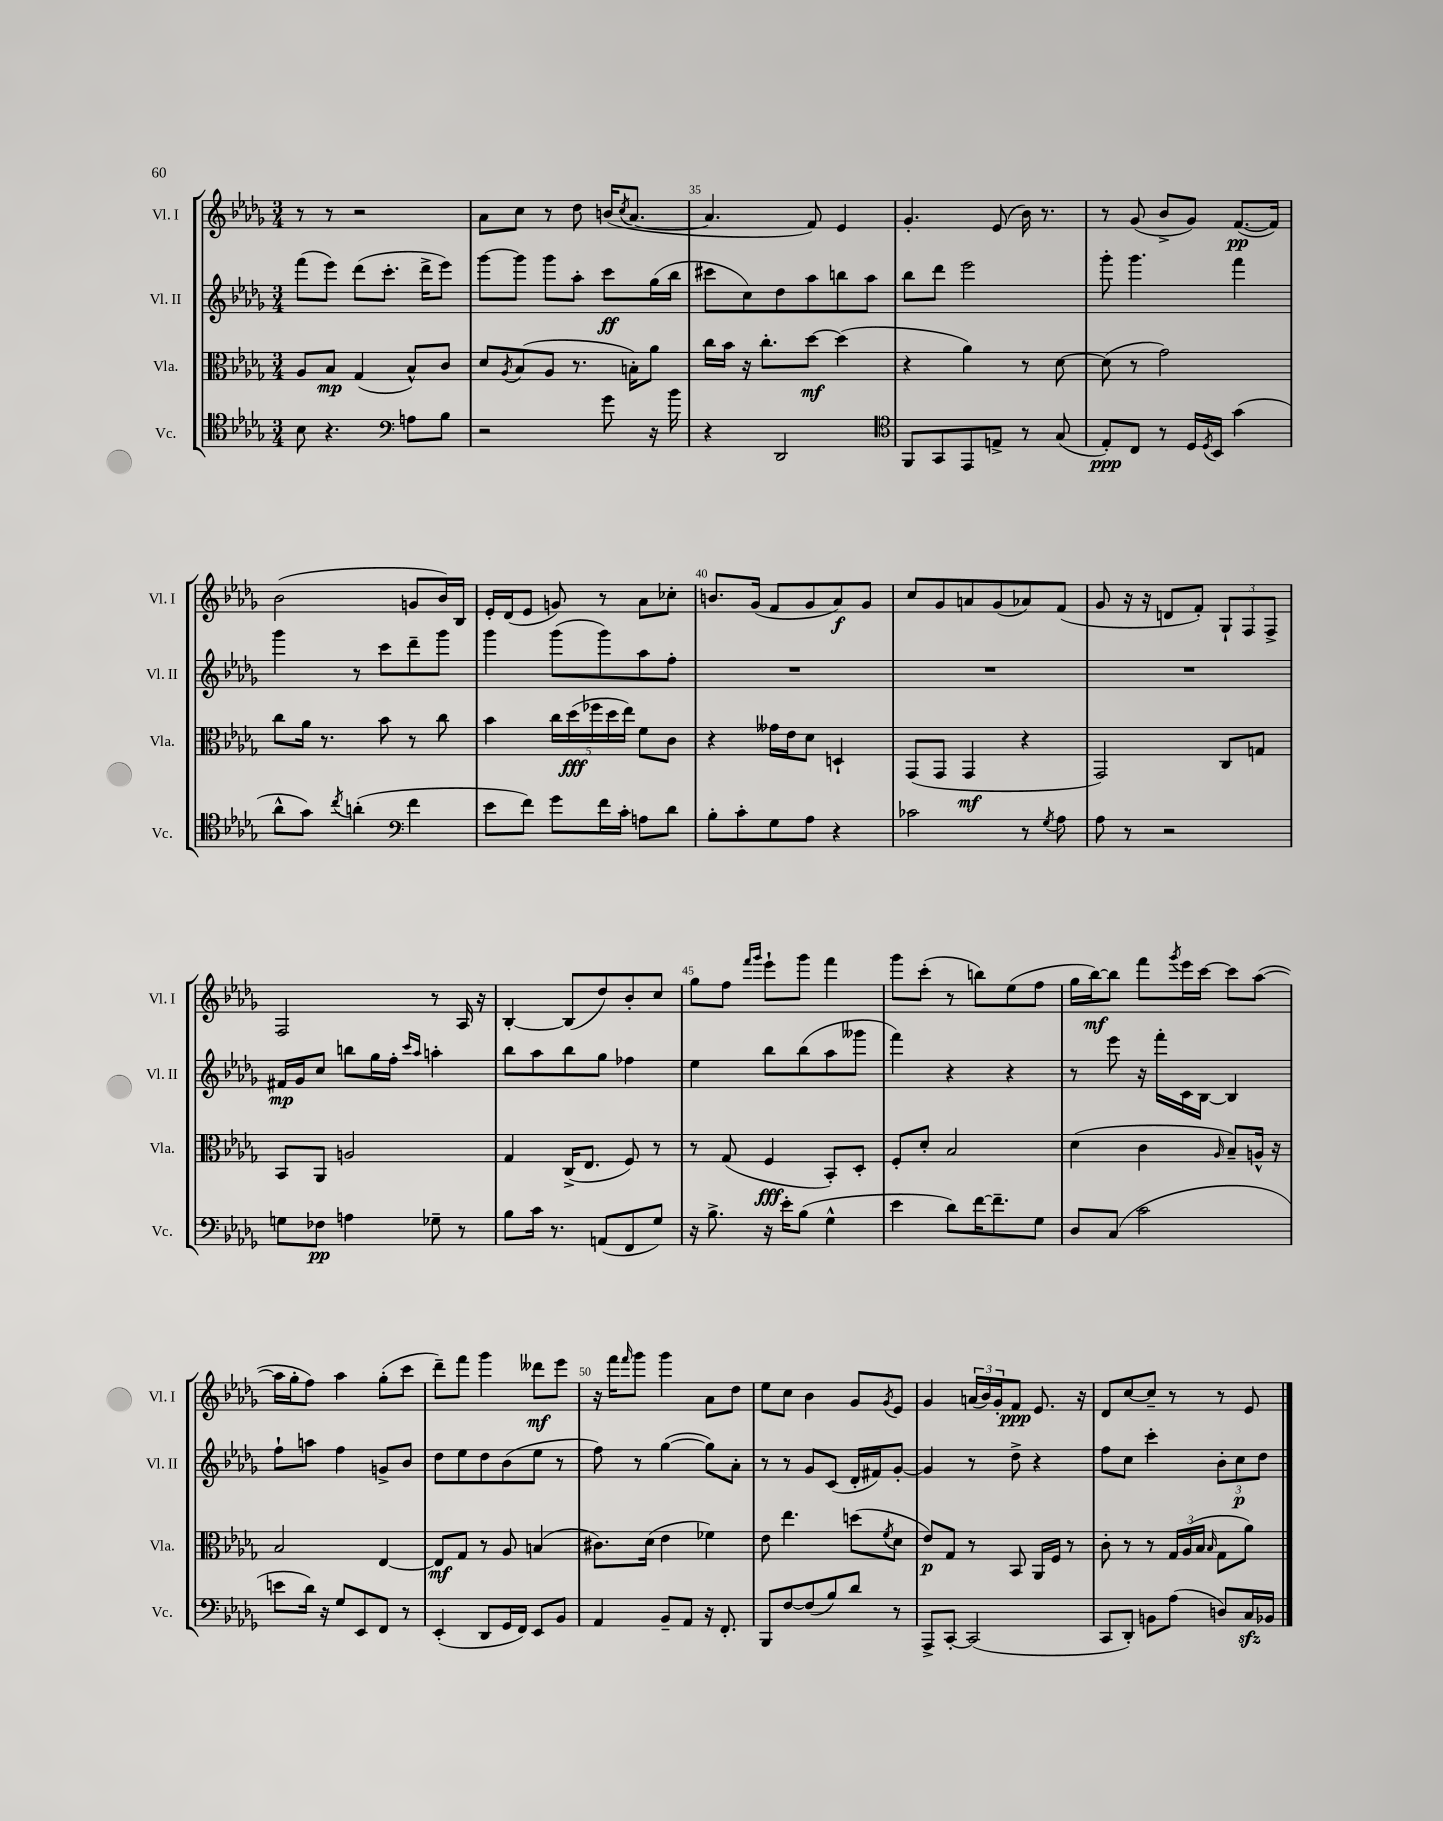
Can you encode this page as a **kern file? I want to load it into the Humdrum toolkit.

**kern	**dynam	**kern	**dynam	**kern	**dynam	**kern	**dynam
*part4	*part4	*part3	*part3	*part2	*part2	*part1	*part1
*staff4	*staff4	*staff3	*staff3	*staff2	*staff2	*staff1	*staff1
*I"Vc.	*	*I"Vla.	*	*I"Vl. II	*	*I"Vl. I	*
*I'Vc.	*	*I'Vla.	*	*I'Vl. II	*	*I'Vl. I	*
*clefC4	*	*clefC3	*	*clefG2	*	*clefG2	*
*k[b-e-a-d-g-]	*	*k[b-e-a-d-g-]	*	*k[b-e-a-d-g-]	*	*k[b-e-a-d-g-]	*
*M3/4	*	*M3/4	*	*M3/4	*	*M3/4	*
=33	=33	=33	=33	=33	=33	=33	=33
8B-\	.	8A-/L	.	(8fff\L	.	8r	.
4.r	.	8B-/J	mp	8eee-\J)	.	8r	.
.	.	(4G-/	.	(8ddd-\L	.	2r	.
.	.	.	.	8.ccc'\J	.	.	.
*clefF4	*	*	*	*	*	*	*
8An\L	.	8B-^^/L)	.	.	.	.	.
.	.	.	.	16ddd-^\KL	.	.	.
8B-\J	.	8c/J	.	8eee-\J)	.	.	.
=34	=34	=34	=34	=34	=34	=34	=34
2r	.	8d-/L	.	[8ggg-\L	.	8a-\L	.
.	.	8qA-/	.	.	.	.	.
.	.	(8B-/	.	8ggg-\J]	.	8cc\J	.
.	.	8A-/J	.	8ggg-\L	.	8r	.
.	.	8.r	.	8aa-'\J	.	8dd-\	.
8g-\	.	.	.	8ccc\L	ff	(16bn/KL	.
.	.	.	.	.	.	8qcc/	.
.	.	16Bn'\KL)	.	.	.	[8.a-/J	.
16r	.	8a-\J	.	(16gg-\L	.	.	.
16b-\	.	.	.	16bb-\JJ	.	.	.
=35	=35	=35	=35	=35	=35	=35	=35
4r	.	16cc\LL	.	8ccc#X\L	.	4.a-/]	.
.	.	16b-\JJ	.	.	.	.	.
.	.	16r	.	8cc\)	.	.	.
.	.	8.cc'\L	.	.	.	.	.
2DD-/	.	.	.	8dd-\	.	.	.
.	.	[8dd-\J	mf	8aa-\	.	8f/)	.
.	.	(4dd-\]	.	8bbn\	.	4e-/	.
.	.	.	.	8aa-\J	.	.	.
=36	=36	=36	=36	=36	=36	=36	=36
*clefC4	*	*	*	*	*	*	*
8FF/L	.	4r	.	8bb-\L	.	4.g-'/	.
8GG-/	.	.	.	8ddd-\J	.	.	.
8EE-/	.	4a-\)	.	2eee-\	.	.	.
8En^/J	.	.	.	.	.	(8e-/	.
8r	.	8r	.	.	.	16b-\)	.
.	.	.	.	.	.	8.r	.
(8G-/	.	[8d-\	.	.	.	.	.
=37	=37	=37	=37	=37	=37	=37	=37
8E-'/L)	ppp	(8d-\]	.	8ggg-'\	.	8r	.
8C/J	.	8r	.	4.ggg-\	.	(8g-/	.
8r	.	2g-\)	.	.	.	8b-^/L	.
16D-/LL	.	.	.	.	.	8g-/J)	.
8qD-/	.	.	.	.	.	.	.
16BB-/JJ	.	.	.	.	.	.	.
(4g-\	.	.	.	4fff\	.	([8.f/L	pp
.	.	.	.	.	.	16f/Jk])	.
!!LO:LB:g=z
=38	=38	=38	=38	=38	=38	=38	=38
8a-^^\L	.	8cc\L	.	4ggg-\	.	(2b-\	.
8g-\J)	.	16a-\Jk	.	.	.	.	.
.	.	8.r	.	.	.	.	.
8qcc/	.	.	.	.	.	.	.
(4an'\	.	.	.	8r	.	.	.
.	.	8b-\	.	8ccc\L	.	.	.
*clefF4	*	*	*	*	*	*	*
4f\	.	8r	.	8ddd-~\	.	8gn/L	.
.	.	8cc\	.	8ggg-\J	.	16b-/L)	.
.	.	.	.	.	.	16B-/JJ	.
=39	=39	=39	=39	=39	=39	=39	=39
8e-\L	.	4b-\	.	4ggg-\	.	16e-'/LL	.
.	.	.	.	.	.	(16d-/J	.
8f\J)	.	.	.	.	.	8e-/J	.
8g-\L	.	20cc\LL	.	(8ggg-\L	.	8gn/)	.
.	.	(20dd-\	fff	.	.	.	.
.	.	20ff-X\	.	.	.	.	.
16f\L	.	.	.	8ggg-\)	.	8r	.
.	.	20dd-\	.	.	.	.	.
16c'\JJ	.	.	.	.	.	.	.
.	.	20ee-\JJ)	.	.	.	.	.
8An\L	.	8f\L	.	8aa-\	.	8a-\L	.
8d-\J	.	8c\J	.	8ff'\J	.	8cc-X'\J	.
=40	=40	=40	=40	=40	=40	=40	=40
8B-'\L	.	4r	.	2.r	.	8.bn/L	.
8c'\	.	.	.	.	.	.	.
.	.	.	.	.	.	(16g-/Jk	.
8G-\	.	16g--X\LL	.	.	.	8f/L	.
.	.	16e-\J	.	.	.	.	.
8A-\J	.	8d-\J	.	.	.	8g-/	.
4r	.	4Dn`/	.	.	.	8a-/)	f
.	.	.	.	.	.	8g-/J	.
=41	=41	=41	=41	=41	=41	=41	=41
2c-X\	.	(8GG-/L	.	2.r	.	8cc/L	.
.	.	8GG-/J	.	.	.	8g-/	.
.	.	4GG-/	mf	.	.	8an/	.
.	.	.	.	.	.	(8g-/	.
8r	.	4r	.	.	.	8a-X/)	.
8qG-/	.	.	.	.	.	.	.
8A-\	.	.	.	.	.	(8f/J	.
=42	=42	=42	=42	=42	=42	=42	=42
8A-\	.	2GG-/)	.	2.r	.	8g-/	.
8r	.	.	.	.	.	16r	.
.	.	.	.	.	.	16r	.
2r	.	.	.	.	.	8dn/L	.
.	.	.	.	.	.	8f'/J)	.
.	.	8C/L	.	.	.	12G-`/L	.
.	.	.	.	.	.	12F/	.
.	.	8Gn/J	.	.	.	.	.
.	.	.	.	.	.	12F^/J	.
!!LO:LB:g=z
=43	=43	=43	=43	=43	=43	=43	=43
8Gn\L	.	8BB-/L	.	16f#X/LL	mp	2F/	.
.	.	.	.	16g-/J	.	.	.
8F-X\J	pp	8AA-/J	.	8cc/J	.	.	.
4An\	.	2An/	.	8bbn\L	.	.	.
.	.	.	.	16gg-\L	.	.	.
.	.	.	.	16ff'\JJ	.	.	.
.	.	.	.	16qqccc/LL	.	.	.
.	.	.	.	16qqaa-/JJ	.	.	.
8G-X~\	.	.	.	4aan'\	.	8r	.
8r	.	.	.	.	.	16A-/	.
.	.	.	.	.	.	16r	.
=44	=44	=44	=44	=44	=44	=44	=44
8B-\L	.	4G-/	.	8bb-\L	.	[4B-'/	.
16c\Jk	.	.	.	8aa-\	.	.	.
8.r	.	.	.	.	.	.	.
.	.	(16C^/KL	.	8bb-\	.	(8B-/L]	.
.	.	8.E-/J	.	.	.	.	.
(8AAn/L	.	.	.	8gg-\J	.	8dd-/)	.
8FF/	.	8F/)	.	4ff-X\	.	8b-'/	.
8G-/J)	.	8r	.	.	.	8cc/J	.
=45	=45	=45	=45	=45	=45	=45	=45
16r	.	8r	.	4ee-\	.	8gg-\L	.
8.B-^\	.	.	.	.	.	.	.
.	.	(8G-/	.	.	.	8ff\J	.
.	.	.	.	.	.	16qqfff/LL	.
.	.	.	.	.	.	16qqggg-/JJ	.
16r	.	4F/	fff	8bb-\L	.	8eee-`\L	.
16e-'\KL	.	.	.	.	.	.	.
(8B-\J	.	.	.	(8bb-\	.	8ggg-\J	.
4G-^^\	.	8BB-'/L)	.	8aa-\	.	4fff\	.
.	.	8D-'/J	.	8ggg--X\J	.	.	.
=46	=46	=46	=46	=46	=46	=46	=46
4e-\	.	8F'/L	.	4fff\)	.	8ggg-\L	.
.	.	8d-'/J	.	.	.	(8ccc'\J	.
8d-\L)	.	2B-/	.	4r	.	8r	.
[16f\K	.	.	.	.	.	8bbn\L)	.
8.f~\]	.	.	.	.	.	.	.
.	.	.	.	4r	.	(8ee-\	.
8G-\J	.	.	.	.	.	8ff\J	.
=47	=47	=47	=47	=47	=47	=47	=47
8D-/L	.	(4d-\	.	8r	.	16gg-\LL	.
.	.	.	.	.	.	[16bb-\J)	mf
(8C/J	.	.	.	8eee-\	.	8bb-\J]	.
2c\	.	4c\	.	16r	.	8fff\L	.
.	.	.	.	16fff'\LL	.	.	.
.	.	.	.	.	.	8qggg-/	.
.	.	.	.	16c\	.	16eee-\L	.
.	.	.	.	[16B-\JJ	.	[16ccc\JJ	.
.	.	16qqA-/	.	.	.	.	.
.	.	8B-~/L)	.	4B-/]	.	8ccc\L]	.
.	.	16An^^/Jk	.	.	.	([8aa-\J	.
.	.	16r	.	.	.	.	.
!!LO:LB:g=z
=48	=48	=48	=48	=48	=48	=48	=48
8en\L	.	2B-/	.	8ff`\L	.	16aa-\LL]	.
.	.	.	.	.	.	16gg-'\J	.
16d-\Jk)	.	.	.	8aan\J	.	8ff\J)	.
16r	.	.	.	.	.	.	.
8G-/L	.	.	.	4ff\	.	4aa-\	.
8EE-/	.	.	.	.	.	.	.
8FF/J	.	[4E-/	.	8gn^/L	.	(8gg-'\L	.
8r	.	.	.	8b-/J	.	8ccc\J	.
=49	=49	=49	=49	=49	=49	=49	=49
(4EE-'/	.	8E-/L]	mf	8dd-\L	.	8ddd-~\L)	.
.	.	8G-/J	.	8ee-\	.	8fff\J	.
8DD-/L	.	8r	.	8dd-\	.	4ggg-\	.
16GG-/L	.	8A-/	.	(8b-\	.	.	.
16FF/JJ)	.	.	.	.	.	.	.
8EE-/L	.	(4Bn/	.	8ee-\J	.	8ddd--X\L	mf
8BB-/J	.	.	.	8r	.	8eee-\J	.
=50	=50	=50	=50	=50	=50	=50	=50
4AA-/	.	8.c#X\L)	.	8ff\)	.	16r	.
.	.	.	.	.	.	16fff\KL	.
.	.	.	.	.	.	16qqfff/	.
.	.	.	.	8r	.	8ggg-\J	.
.	.	(16d-\Jk	.	.	.	.	.
8BB-~/L	.	4e-\	.	([4gg-\	.	4ggg-\	.
8AA-/J	.	.	.	.	.	.	.
16r	.	4f-X\)	.	8gg-\L])	.	8a-\L	.
8.FF'/	.	.	.	.	.	.	.
.	.	.	.	8a-'\J	.	8dd-\J	.
=51	=51	=51	=51	=51	=51	=51	=51
8BBB-/L	.	8e-\	.	8r	.	8ee-\L	.
[8F/	.	4.ee-\	.	8r	.	8cc\J	.
(8F/]	.	.	.	8g-/L	.	4b-\	.
8B-/)	.	.	.	(8c/J	.	.	.
8d-/J	.	(8ddn\L	.	16d-'/LL	.	8g-/L	.
.	.	.	.	16f#X/J)	.	.	.
.	.	8qf/	.	.	.	8qg-/	.
8r	.	8d-\J	.	[8g-'/J	.	8e-/J	.
=52	=52	=52	=52	=52	=52	=52	=52
8AAA-^/L	.	8e-/L)	p	4g-/]	.	4g-/	.
[8CC'/J	.	8G-/J	.	.	.	.	.
(2CC/]	.	8r	.	8r	.	(24an/LL	.
.	.	.	.	.	.	24b-/)	.
.	.	.	.	.	.	24g-'/J	.
.	.	8BB-/	.	8dd-^\	.	8f/J	ppp
.	.	16AA-/LL	.	4r	.	8.e-/	.
.	.	16F/JJ	.	.	.	.	.
.	.	8r	.	.	.	.	.
.	.	.	.	.	.	16r	.
=53	=53	=53	=53	=53	=53	=53	=53
8CC/L	.	8c'\	.	8ff\L	.	8d-/L	.
8DD-'/J)	.	8r	.	8cc\J	.	[8cc/	.
8BBn\L	.	8r	.	4ccc'\	.	8cc~/J]	.
(8A-\J	.	24G-/LL	.	.	.	8r	.
.	.	(24A-/	.	.	.	.	.
.	.	24B-/JJ	.	.	.	.	.
.	.	16qqB-/	.	.	.	.	.
8Dn/L)	.	8G-\L	.	12b-'\L	.	8r	.
.	.	.	.	12cc\	p	.	.
16Czz/L	.	8a-\J)	.	.	.	8e-/	.
.	.	.	.	12dd-\J	.	.	.
16BB-X/JJ	.	.	.	.	.	.	.
==	==	==	==	==	==	==	==
*-	*-	*-	*-	*-	*-	*-	*-
